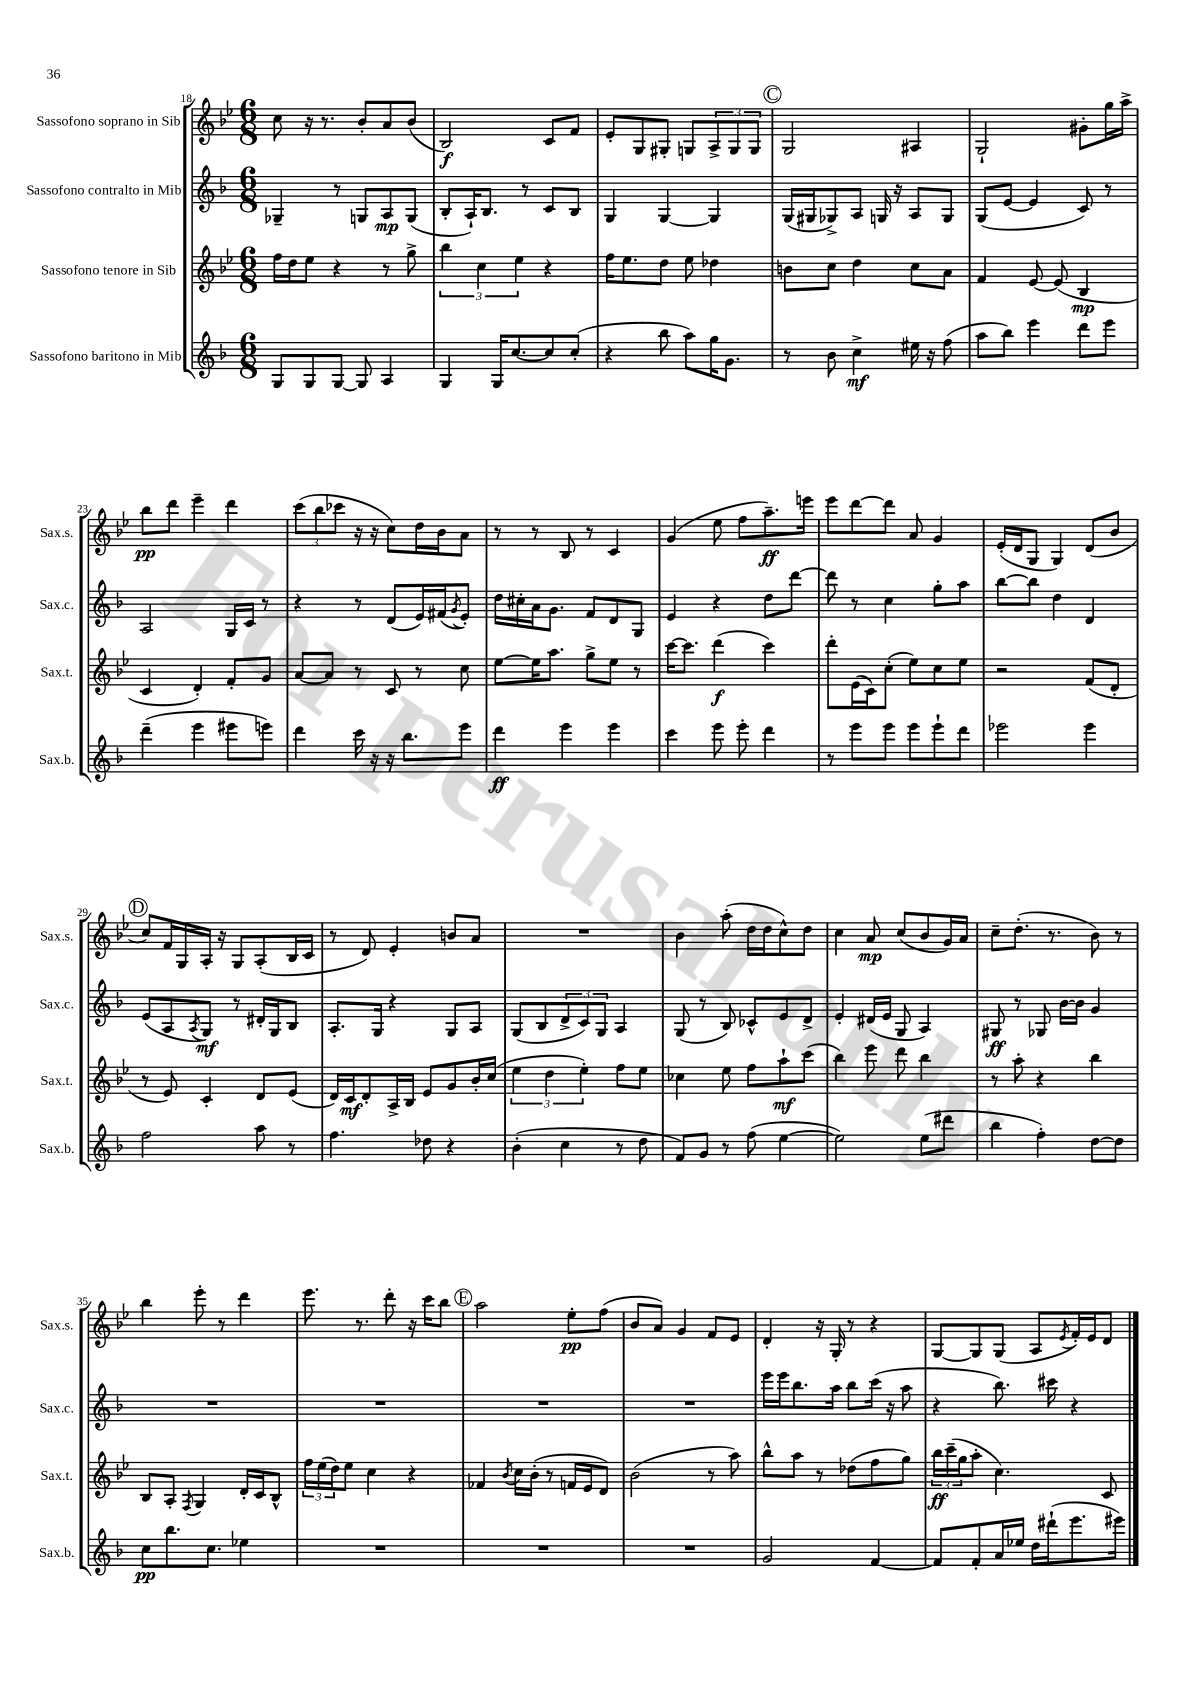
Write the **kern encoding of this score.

**kern	**kern	**kern	**kern
*staff4	*staff3	*staff2	*staff1
*clefG2	*clefG2	*clefG2	*clefG2
*k[b-]	*k[b-e-]	*k[b-]	*k[b-e-]
*M6/8	*M6/8	*M6/8	*M6/8
8G	16ff	4G-~	8cc
.	16dd	.	.
8G	8ee-	.	16r
.	.	.	8.r
[8G	4r	8r	.
8G]	.	8G	8b-'
4A	8r	8A	8a
.	8gg^	(8G	(8b-
=	=	=	=
4G	6bb-	8B-'	2B-)
.	.	16A`)	.
.	6cc	.	.
.	.	8.B-	.
16G	.	.	.
[8.cc	.	.	.
.	6ee-	.	.
.	.	8r	.
8cc]	4r	8c	8c
(8cc'	.	8B-	8f
=	=	=	=
4r	16ff	4G	8e-'
.	8.ee-	.	.
.	.	.	8G
8bb-	8dd	[4G	8G#'
8aa)	8ee-	.	8G
16gg	4dd-	4G]	12A^
8.g	.	.	.
.	.	.	12G
.	.	.	12G
=	=	=	=
8r	8b	(16G	2G
.	.	16G#	.
8b-	8cc	8G-^)	.
4cc^	4dd	8A	.
.	.	16G	.
.	.	16r	.
16ee#	8cc	8A	4A#
16r	.	.	.
(8ff	8a	8G	.
=	=	=	=
8aa	4f	(8G	2G`
8bb-)	.	[8e	.
4eee	[8e-	4e]	.
.	(8e-]	.	.
8ddd	4B-	8c)	8g#'
8eee	.	8r	16gg
.	.	.	16aa^
=	=	=	=
(4ddd~	4c	2A	8bb-
.	.	.	8ddd
4eee	4d')	.	4eee-~
8eee#	8f'	16G	4ddd
.	.	16c	.
8eee)	8g	8r	.
=	=	=	=
4ddd	[8a	4r	(12ccc
.	.	.	12bb-
.	8a]	.	.
.	.	.	12ccc-
16ccc	8r	8r	16r
16r	.	.	16r
16r	8c	(8d	8cc)
8.bb-	.	.	.
.	8r	16e)	16dd
.	.	(16f#	16b-
.	.	8qg	.
8eee	8cc	8e')	8a
=	=	=	=
4ddd	[8ee-	16dd	8r
.	.	16cc#'	.
.	16ee-]	16a	8r
.	8.aa	8.g	.
4eee	.	.	8B-
.	8gg^	8f	8r
4eee	8ee-	8d	4c
.	8r	8G	.
=	=	=	=
4ccc	[16ccc	4e	(4g
.	8.ccc]	.	.
8eee	(4ddd	4r	8ee-
8eee'	.	.	8ff
4ddd	4ccc)	8dd	8.aa~)
.	.	[8ddd	.
.	.	.	16eee
=	=	=	=
8r	8ddd'	8ddd]	8eee-
8eee	(16e-	8r	[8ddd
.	16c)	.	.
8eee	(8cc'	4cc	8ddd]
8eee	8ee-)	.	8a
8eee`	8cc	8gg'	4g
8ddd	8ee-	8aa	.
=	=	=	=
2eee-	2r	[8bb-	(16e-'
.	.	.	16d
.	.	8bb-]	8G
.	.	4dd	4G)
4eee-	(8f	4d	(8d
.	8d'	.	8b-
=	=	=	=
2ff	8r	(8e	8cc)
.	8e-)	8A	16f
.	.	.	16G
.	.	8qA	.
.	4c'	8G)	16A'
.	.	.	16r
.	.	8r	8G
8aa	8d	16d#'	(8A'
.	.	16G	.
8r	(8e-	8B-	16B-
.	.	.	16c
=	=	=	=
4.ff	16d)	8.A'	8r
.	16c	.	.
.	8d'	.	8d)
.	.	16G	.
.	16A^	4r	4e-'
.	16B-	.	.
8dd-	8e-	.	.
4r	8g	8G	8b
.	16b-'	8A	8a
.	(16cc	.	.
=	=	=	=
(4b-'	6ee-	(8G	2.r
.	.	8B-	.
.	6dd	.	.
4cc	.	12d^	.
.	6ee-')	12c)	.
.	.	12G	.
8r	8ff	4A	.
8dd	8ee-	.	.
=	=	=	=
8f)	4cc-	(8G	4b-
8g	.	8r	.
8r	8ee-	8B-)	(8aa'
(8ff	8ff	8c-^^	16dd
.	.	.	16dd
[4ee	8aa`	8e	8cc^^)
.	(8ccc	8d^	8dd
=	=	=	=
2ee])	4bb-)	4e'	4cc
.	8eee-	(16d#	8a
.	.	16e	.
.	8ddd	8G	(8cc
(8ee	4bb-	4A)	8b-
8ddd#	.	.	16g)
.	.	.	16a
=	=	=	=
4bb-	8r	8G#	8cc~
.	8aa'	8r	(8.dd'
4ff')	4r	8G-	.
.	.	.	8.r
.	.	[16b-	.
.	.	16b-]	.
[8dd	4bb-	4g	8b-)
8dd]	.	.	8r
=	=	=	=
8cc	8B-	2.r	4bb-
8.bb-	8A'	.	.
.	8qF	.	.
.	4G	.	8eee-'
8.cc	.	.	.
.	.	.	8r
4ee-	16d'	.	4ddd
.	16c	.	.
.	8B-^^	.	.
=	=	=	=
2.r	24ff	2.r	8.eee-
.	(24ee-	.	.
.	24dd)	.	.
.	8ee-	.	.
.	.	.	8.r
.	4cc	.	.
.	.	.	8ddd'
.	4r	.	16r
.	.	.	16ccc
.	.	.	8bb-
=	=	=	=
2.r	4f-	2.r	2aa
.	8qb-	.	.
.	16cc	.	.
.	(16b-'	.	.
.	8r	.	.
.	16f	.	8ee-'
.	16e-	.	.
.	8d)	.	(8ff
=	=	=	=
2.r	(2b-	2.r	8b-
.	.	.	8a)
.	.	.	4g
.	8r	.	8f
.	8aa)	.	8e-
=	=	=	=
2g	8bb-^^	16eee	4d'
.	.	16eee	.
.	8aa	8.bb-	.
.	8r	.	16r
.	.	16aa	16G'
.	(8dd-	8bb-	8r
[4f	8ff	(16ccc	4r
.	.	16r	.
.	8gg)	8aa	.
=	=	=	=
8f]	24bb-	4r	[8G
.	(24ccc~	.	.
.	24gg	.	.
8f'	8aa'	.	8G]
16a	4.cc)	8.bb-)	(8G
16ee-	.	.	.
16dd	.	.	8A
(16ddd#`	.	16ccc#	.
.	.	.	8qe-
8.eee	.	4r	16f')
.	.	.	16e-
.	8c	.	8d
16eee#)	.	.	.
==	==	==	==
*-	*-	*-	*-
